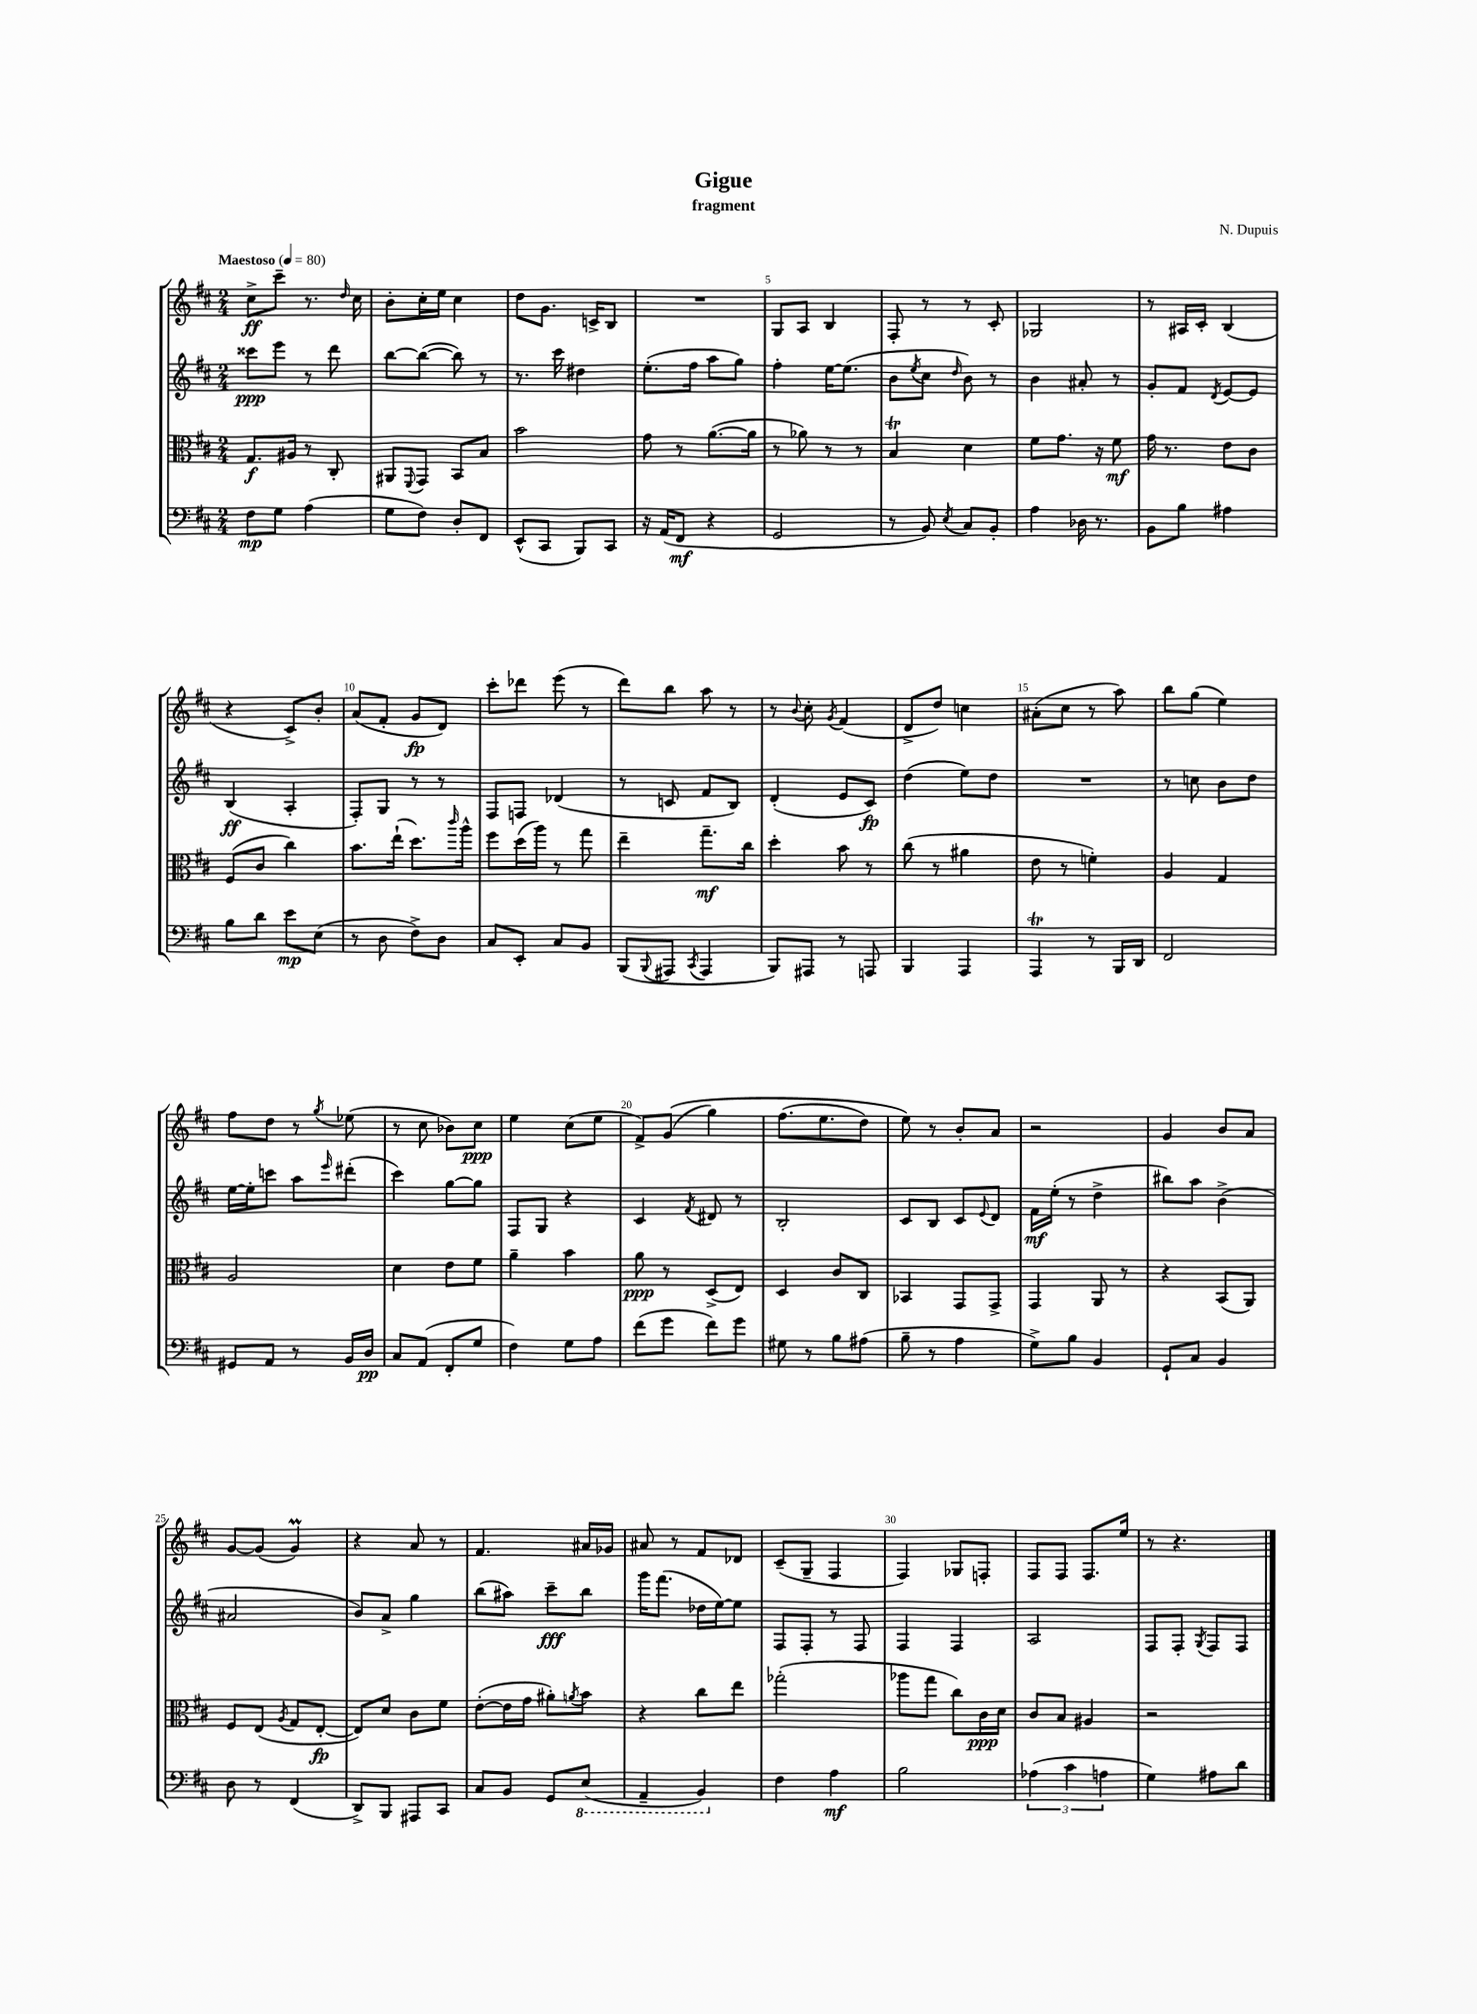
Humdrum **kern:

**kern	**kern	**kern	**kern
*staff4	*staff3	*staff2	*staff1
*clefF4	*clefC3	*clefG2	*clefG2
*k[f#c#]	*k[f#c#]	*k[f#c#]	*k[f#c#]
*M2/4	*M2/4	*M2/4	*M2/4
*MM80	*MM80	*MM80	*MM80
8F#\L	8.G/L	8ccc##\L	8cc#^\L
8G\J	.	8eee\J	8ccc#~\J
.	16A#/Jk	.	.
(4A\	8r	8r	8.r
.	8C#'/	8ddd\	.
.	.	.	16qqdd/
.	.	.	16cc#\
=	=	=	=
8G\L	8AA#/L	[8bb\L	8b'\L
.	8qqFF#/	.	.
8F#\J)	8GG/J	(8bb\_J	16cc#'\L
.	.	.	16ee\JJ
8D'/L	8BB/L	8bb\])	4cc#\
8FF#/J	8B/J	8r	.
=	=	=	=
(8EE^^/L	2b\	8.r	8dd\L
8CC#/J	.	.	8.g\J
.	.	16ccc#\	.
8BBB/L)	.	4dd#\	.
.	.	.	16c^/LK
8CC#/J	.	.	8B/J
=	=	=	=
16r	8g\	(8.ee'\L	2r
(16AA/LK	.	.	.
8FF#/J	8r	.	.
.	.	16ff#\Jk	.
4r	([8.a\L	8aa\L	.
.	.	8gg\J)	.
.	16a\]Jk	.	.
=	=	=	=
2GG/	8r	4ff#'\	8G/L
.	8a-\)	.	8A/J
.	8r	[16ee\LK	4B/
.	.	(8.ee\]J	.
.	8r	.	.
=	=	=	=
8r	4B/	8b\L	8F#'/
.	.	8qee/	.
8BB/)	.	8cc#\J	8r
8qE/	.	16qqdd/	.
8C#/L	4d\	8b\)	8r
8BB'/J	.	8r	8c#'/
=	=	=	=
4A\	8f#\L	4b\	2G-/
.	8.g\J	.	.
16D-\	.	8a#'/	.
8.r	16r	.	.
.	8f#\	8r	.
=	=	=	=
8BB\L	16g\	8g'/L	8r
.	8.r	.	.
8B\J	.	8f#/J	16A#/LL
.	.	.	16c#'/JJ
.	.	8qd/	.
4A#\	8e\L	[8e/L	(4B/
.	8c#\J	8e/]J	.
=	=	=	=
8B\L	(8F#/L	(4B/	4r
8d\J	8c#/J	.	.
8e\L	4cc#\)	4A'/	8c#^/L)
(8E\J	.	.	8b'/J
=	=	=	=
8r	8.b\L	8F#'/L)	(8a/L
8D\	.	8G/J	8f#'/J
.	(16ee`\Jk	.	.
8F#^\L)	8.dd\L)	8r	8g/L
8D\J	.	8r	8d/J)
.	16qqccc#/	.	.
.	16aa^^\Jk	.	.
=	=	=	=
8C#/L	8ff#\L	8F#/L	8ccc#'\L
8EE'/J	(16dd\L	8F/J	8ddd-\J
.	16aa\JJ)	.	.
8C#/L	8r	(4d-/	(8eee\
8BB/J	8gg\	.	8r
=	=	=	=
(8BBB/L	4ee~\	8r	8ddd\L)
8qqBBB/	.	.	.
8AAA#/J	.	8c/	8bb\J
8qCC#/	.	.	.
4AAA#/	8.gg~\L	8f#/L	8aa\
.	.	8B/J)	8r
.	16cc#\Jk	.	.
=	=	=	=
8BBB/L)	4dd'\	(4d'/	8r
.	.	.	8qqb/
8AAA#/J	.	.	8cc#'\
.	.	.	8qg/
8r	8b\	8e/L	(4f#/
8AAA/	8r	8c#/J)	.
=	=	=	=
4BBB/	(8cc#\	(4dd\	8d^/L
.	8r	.	8dd/J)
4AAA/	4a#\	8ee\L)	4cc\
.	.	8dd\J	.
=	=	=	=
4AAA/	8e\	2r	(8a#'\L
.	8r	.	8cc#\J
8r	4f'\)	.	8r
16BBB/LL	.	.	8aa\)
16DD/JJ	.	.	.
=	=	=	=
2FF#/	4A/	8r	8bb\L
.	.	8cc\	(8gg\J
.	4G/	8b\L	4ee\)
.	.	8dd\J	.
=	=	=	=
8GG#/L	2A/	[16ee\LL	8ff#\L
.	.	16ee'\]J	.
8AA/J	.	8ccc\J	8dd\J
8r	.	8aa\L	8r
.	.	16qqeee/	8qgg/
16BB/LL	.	(8ddd#'\J	(8ee-\
16D/JJ	.	.	.
=	=	=	=
8C#/L	4d\	4ccc#\)	8r
(8AA/J	.	.	8cc#\
8FF#'/L	8e\L	[8gg\L	8b-\L)
8G/J	8f#\J	8gg\]J	8cc#\J
=	=	=	=
4F#\)	4a~\	8F#/L	4ee\
.	.	8G/J	.
8G\L	4b\	4r	(8cc#\L
8A\J	.	.	8ee\J
=	=	=	=
(8f#\L	8a\	4c#/	8f#^/L)
8g\J	8r	.	&((8g/J
.	.	8qf#/	.
8f#\L)	(8D^/L	8d#/	4gg\)
8g\J	8E/J)	8r	.
=	=	=	=
8G#\	4D/	2B'/	(8.ff#\L
8r	.	.	.
.	.	.	8.ee\
8B\L	8c#/L	.	.
(8A#\J	8C#/J	.	8dd\J)
=	=	=	=
8B~\	4BB-/	8c#/L	8ee\&)
8r	.	8B/J	8r
4A\	8GG/L	8c#/L	8b'/L
.	.	8qqe/	.
.	8GG^/J	8d/J	8a/J
=	=	=	=
8G^\L)	4GG/	16f#\LL	2r
.	.	(16ee'\JJ	.
8B\J	.	8r	.
4BB/	8AA/	4dd^\	.
.	8r	.	.
=	=	=	=
8GG`/L	4r	8bb#\L)	4g/
8C#/J	.	8aa\J	.
4BB/	(8BB/L	(4b^\	8b/L
.	8AA/J)	.	8a/J
=	=	=	=
8D\	8F#/L	2a#/	[8g/L
8r	(8E/J	.	(8g/]J
.	8qA/	.	.
(4FF#/	8G/L	.	4g/)
.	[8E'/J	.	.
=	=	=	=
8DD^/L)	8E/]L)	8b/L)	4r
8BBB/J	8d/J	8a^/J	.
8AAA#/L	8c#\L	4gg\	8a/
8CC#/J	8f#\J	.	8r
=	=	=	=
8C#/L	([8e'\L	(8bb\L	4.f#/
8BB/J	16e\]L	8aa#\J)	.
.	16g\JJ	.	.
8GG/L	8a#'\L)	8ccc#~\L	.
.	8qa/	.	.
(8EE/J	8b\J	8bb\J	16a#/LL
.	.	.	16g-/JJ
=	=	=	=
4AAA~/	4r	16ggg\LK	8a#/
.	.	(8.fff#\J	.
.	.	.	8r
4BBB/)	8cc#\L	16dd-\LL	8f#/L
.	.	[16ee\J)	.
.	8ee\J	8ee\]J	8d-/J
=	=	=	=
4F#\	(2gg-'\	8F#/L	(8c#~/L
.	.	8F#'/J	8G~/J
4A\	.	8r	4F#/
.	.	8F#/	.
=	=	=	=
2B\	8aa-\L	4F#/	4F#/)
.	8gg\J	.	.
.	8cc#\L)	4F#/	8G-/L
.	16c#\L	.	8F'/J
.	16d\JJ	.	.
=	=	=	=
(6A-\	8c#/L	2A/	8F#/L
.	8B/J	.	8F#/J
6c#\	.	.	.
.	4A#/	.	8.F#/L
6A\	.	.	.
.	.	.	16ee/Jk
=	=	=	=
4G\)	2r	8F#/L	8r
.	.	8F#'/J	4.r
.	.	8qG/	.
8A#\L	.	8F#/L	.
8d\J	.	8F#/J	.
==	==	==	==
*-	*-	*-	*-
